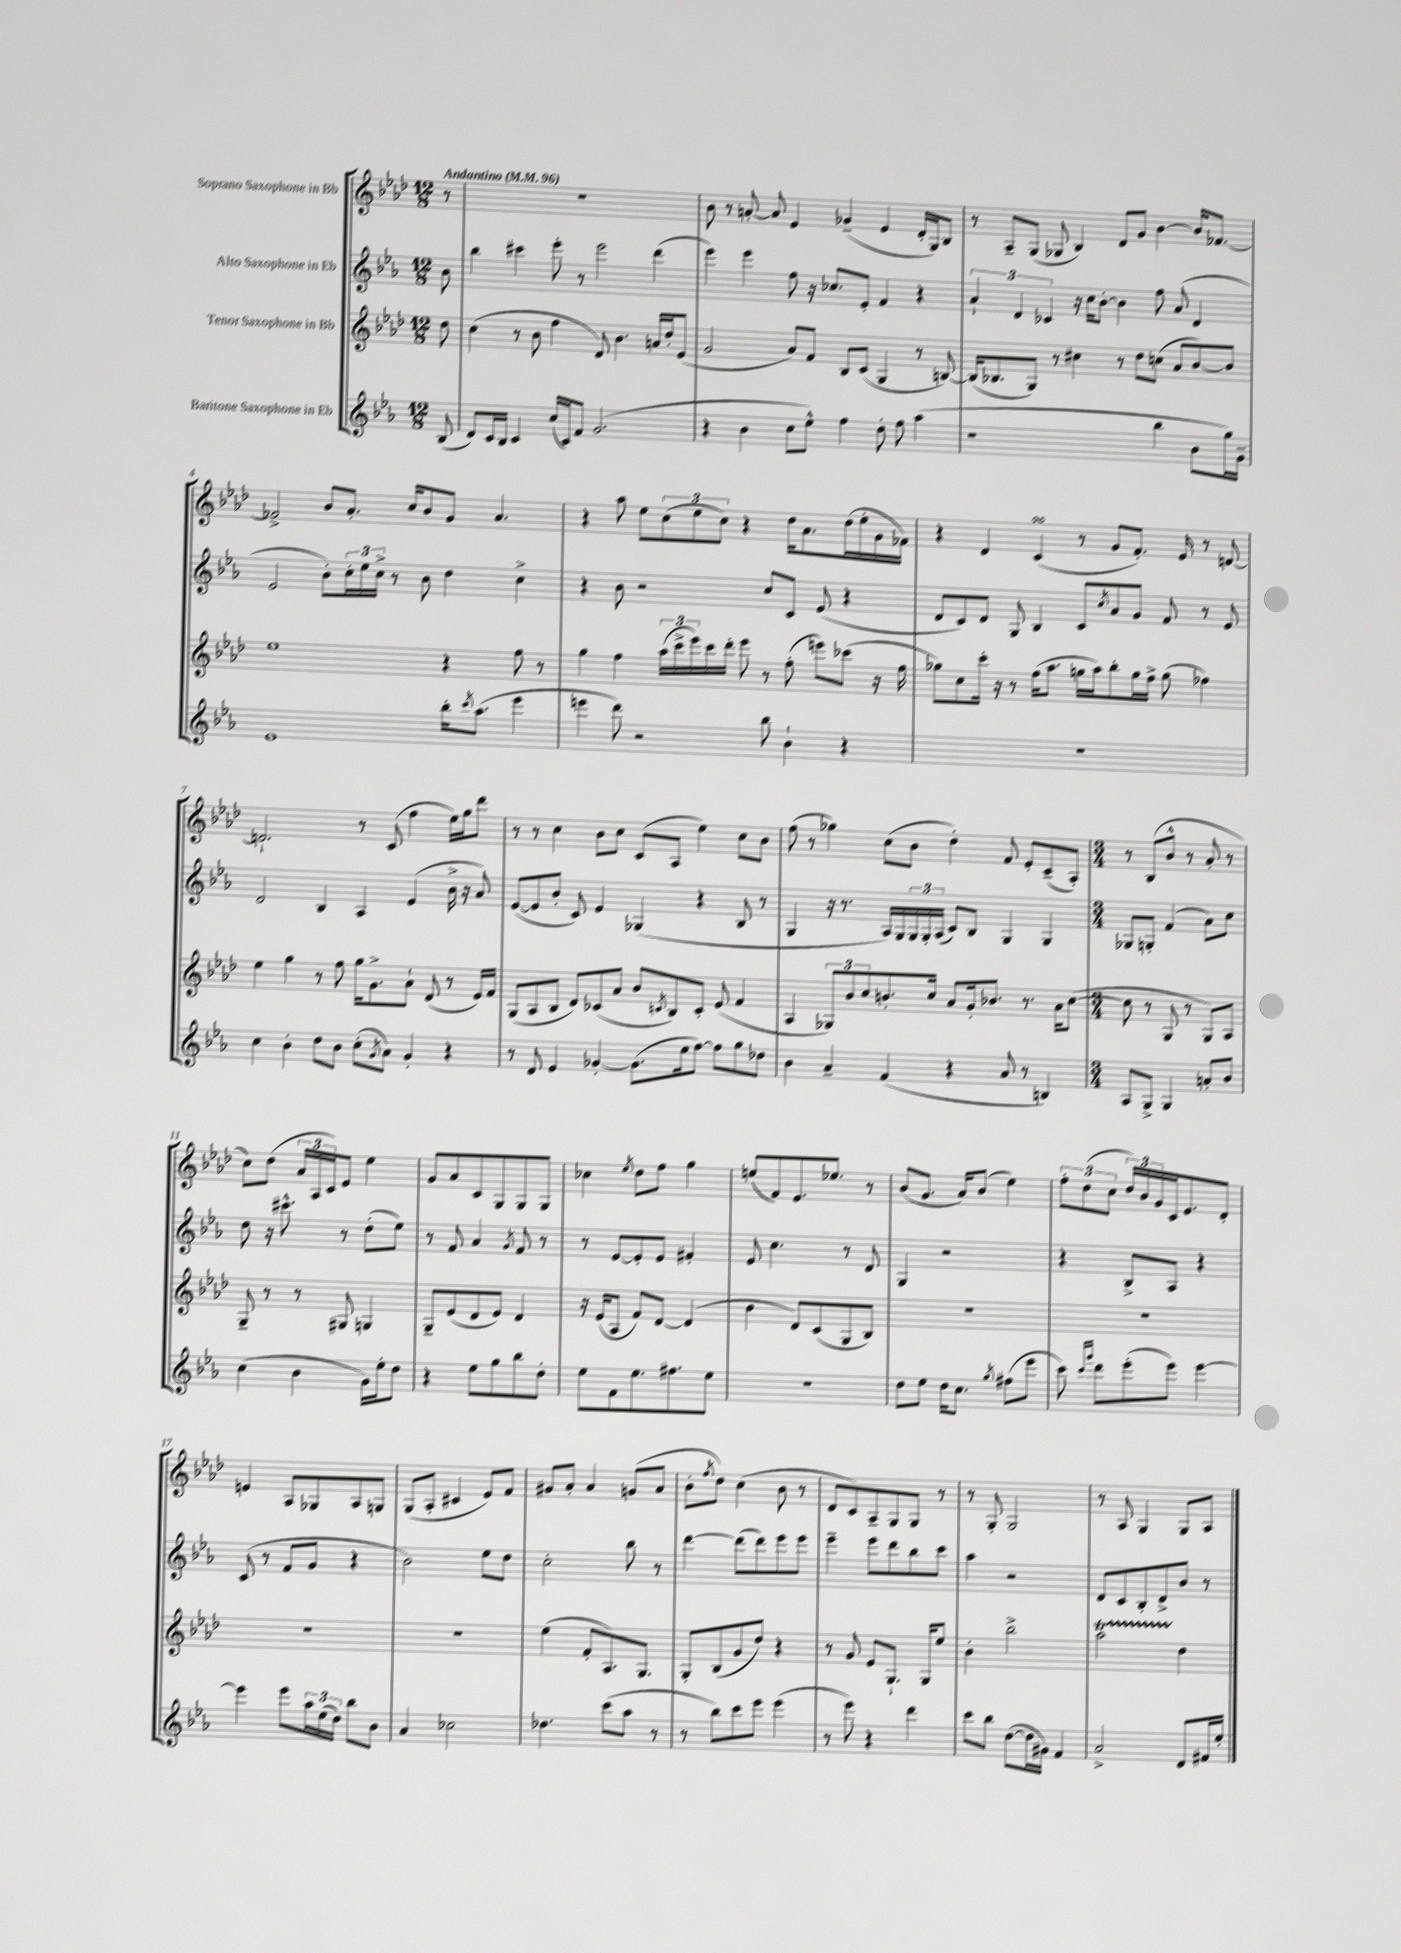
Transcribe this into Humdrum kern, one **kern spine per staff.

**kern	**kern	**kern	**kern
*part4	*part3	*part2	*part1
*staff4	*staff3	*staff2	*staff1
*I"Baritone Saxophone in Eb	*I"Tenor Saxophone in Bb	*I"Alto Saxophone in Eb	*I"Soprano Saxophone in Bb
*clefG2	*clefG2	*clefG2	*clefG2
*k[b-e-a-]	*k[b-e-a-d-]	*k[b-e-a-]	*k[b-e-a-d-]
*M12/8	*M12/8	*M12/8	*M12/8
*MM96	*MM96	*MM96	*MM96
=	=	=	=
!	!	!	!LO:TX:a:B:t=Andantino
(8B-/	8dd-\	8b-\	8r
=1	=1	=1	=1
8d/L)	(4cc\	4bb-\	1.r
16c/L	.	.	.
16B-/JJ	.	.	.
4c/	8r	4ccc#X\	.
.	8b-\	.	.
(16cc/LL	4ff\	8eee-'\	.
16c/J)	.	.	.
8f/J	.	8r	.
(2.g/	8d-/)	2eee-\	.
.	4.b-\	.	.
.	16an/LL	(4ddd\	.
.	16dd-'/J	.	.
.	(8e-/J	.	.
=2	=2	=2	=2
4r	2g/	4eee-\)	8b-\
.	.	.	8r
4b-\	.	4eee-\	[8an'/
.	.	.	8a/]
8cc\L	8a-/L)	8ff\	4e-/
8ee-^^\J)	8f/J	16r	.
.	.	8.cc-X/L	.
4ff\	8B-/L	.	(4g-X~/
.	(8c/J	8e-'/J	.
8dd'\	4G/	4f/	4e-/
8ff\	.	.	.
(4aa-\	8r	4r	16d-'/LL
.	.	.	16G/J)
.	[8Bn/)	.	8B-/J
=3	=3	=3	=3
1r	(16B/KL]	6a-`/	8r
.	8.B-X/	.	.
.	.	.	8A-~/L
.	.	6d/	.
.	8G/J)	.	(8G/J
.	.	6c-X/	.
.	8r	.	8G-X/
.	4cc#X\	16r	4B-/)
.	.	16cc\KL	.
.	.	[8b-'\J	.
.	8r	4b-\]	8d-/L
.	8dd-\L	.	8g/J
4bb-\	(8ccn\J	8ff\	[4b-\
.	8a-/L	(8a-/	.
8b-\L	[8b-/)	4d/	16b-/KL]
.	.	.	[8.f-X/J
16gg\L)	8b-/J]	.	.
16g~\JJ	.	.	.
!!LO:LB:g=z
=4	=4	=4	=4
1e-	1ee-	2e-/	2f-X^/]
.	.	8b-'\L)	8b-/L
.	.	24cc'\L	8.a-'/J
.	.	24ee-\	.
.	.	24cc^\JJ	.
.	.	8r	.
.	.	.	16cc/KL
.	.	8b-\	8b-/
16bb-'\KL	4r	4dd\	8g/J
8qccc/	.	.	.
(8.aa-\J	.	.	.
.	.	.	4.a-/
4eee-\	8ff\	4cc^\	.
.	8r	.	.
=5	=5	=5	=5
4eeen\	4gg\	4r	4r
8ddd\)	4ff\	8b-\	8aa-\
2r	.	2r	8ee-\L
.	(24aa-\LL	.	(12cc\
.	24ccc^\	.	.
.	24eee-\)	.	12ee-\
.	16ccc\	.	.
.	.	.	12cc\J)
.	16ddd-'\JJ	.	.
.	8eee-\	.	4r
8bb-\	8r	8cc/L	.
4b-`\	(8ff'\	8c/J	16dd-\KL
.	.	.	8.a-\
.	8eeen\L)	(8e-/	.
4r	(8ccc-X\J	4r	(16dd-\L
.	.	.	16ee-'\
.	16r	.	16g\
.	16ff\	.	16f-X\JJ)
=6	=6	=6	=6
1.r	8gg-X\L)	8d/L	4r
.	8cc\	8c/)	.
.	16ccc'\Jk	8d/J	4d-/
.	16r	.	.
.	8r	8G/	.
.	(16ff\KL	4B-/	(4csSsS/
.	8.aa-\J	.	.
.	16ggn\LL	8c/L	8r
.	16aa-\J)	.	.
.	.	8qcc/	.
.	8bb-'\	8a-/	8g/L
.	16gg\L	8g/J	8.f'/J)
.	16ff^\JJ	.	.
.	(8gg\	8f/	.
.	.	.	16e-/
.	4ff-X\)	8r	8r
.	.	8e-/	[8dn/
!!LO:LB:g=z
=7	=7	=7	=7
4cc\	4ee-\	2d/	2.dn`/]
4b-'\	4gg\	.	.
8dd\L	8r	4B-/	.
8b-\J	8ff\	.	.
(8cc'\L	16gg\KL	4A-/	8r
.	8.g^\	.	.
8qg/	.	.	.
8a-\J)	.	.	(8c/
4g'/	8a-`\J	(4e-/	4ff\
.	(8d-/	.	.
4r	8r	16b-^\	16ee-\LL)
.	.	16r	16gg\J
.	16e-/LL)	8a-/)	8ddd-\J
.	16f/JJ	.	.
=8	=8	=8	=8
8r	(8G/L	([8e-/L	8r
8d/	8A-/	8e-/]	8r
4e-/	8B-/J	8b-'/J	4cc\
.	8d-/L)	8c/)	.
[4g-X'/	(8c-X/	4e-/	8b-\L
.	8a-/J	.	8cc\J
(8.g-\L]	8b-/L	(4G-X/	(8c/L
.	8qcn/	.	.
.	8B-/)	.	8A-/J
16ee-\k	.	.	.
[8ff\J)	8c'/J	4r	4ee-\)
8ff\L]	(8e-/	.	.
8gg\	4f/	8B-/	8cc\L
8dd-X\J	.	8r	8b-\J
=9	=9	=9	=9
4b-\	4A-/	4G/	(8ff\
.	.	.	8r
4a-~/	12G-X/L)	16r	4gg-X\)
.	.	8.r	.
.	12b-/	.	.
.	12cc/	.	.
(4f/	8.bn'/	16A-/LL)	(8cc\L
.	.	16G/	.
.	.	24G/	8b-\J
.	.	24G'/	.
.	16cc/Jk	.	.
.	.	(24A-/JJ	.
4r	8a-/L	8c/L)	4dd-'\)
.	16g'/k	8B-/J	.
.	8.b-X/J	.	.
8a-/	.	4G/	8f/
8r	8.r	.	8e-'/L
4Bn/)	.	4G/	(8c~/
.	16a-\KL	.	.
.	([8cc\J	.	8A-'/J)
=10	=10	=10	=10
*M3/4	*M3/4	*M3/4	*M3/4
8A-/L	8cc\]	8G-X/L	8r
8G^/J	8r	8Gn'/J	(8B-/L
4G/	8G/	(4f/	8b-^^/J
.	8r	.	8r
8an'/L	8G/L)	8a-\L)	8a-'/
8b-/J	8A-/J	8cc\J	8r
!!LO:LB:g=z
=11	=11	=11	=11
(4cc\	8G~/	8dd\	8cc\L)
.	8r	16r	(8dd-\J
.	.	8.ccc#X^^\	.
4b-\	8r	.	24a-/LL
.	.	.	24A-/
.	.	.	24c/J)
.	8G#X/	8r	8e-/J
16g\LL)	4Gn/	(8dd'\L	4ee-\
16ee-'\J	.	.	.
8dd\J	.	8ee-\J)	.
=12	=12	=12	=12
4r	8G~/L	8r	8g/L
.	(8e-/	8f/	8a-/
8ee-\L	8d-/	4a-/	8c/
8gg\	8e-/J)	.	8G/
.	.	8qg/	.
8bb-\	4d-/	8f/	8G/
8dd'\J	.	8r	8G/J
=13	=13	=13	=13
8ee-\L	16r	8r	4cc-X\
.	(16e-/KL	.	.
8f\	8A-/J	[8e-/L	.
.	.	.	8qee-/
8.ee-\	8f/L)	8e-'/]	8dd-\L
.	[8d-/J	8e-/J	8ff\J
8.ff#X\	.	.	.
.	(4d-/]	4f#X'/	4gg\
8ee-\J	.	.	.
=14	=14	=14	=14
2.r	4b-\	8e-/	(8een/L
.	.	4.cc\	8f/)
.	8d-/L)	.	8.e-/
.	(8c/	.	.
.	.	.	8.ee-X/J
.	8G/	8r	.
.	8B-/J)	8d/	8r
=15	=15	=15	=15
8dd\L	2.r	4G/	(8b-/L
8ee-\J	.	.	8.g/J
16dd\KL	.	2r	.
8.cc\J	.	.	16a-/KL)
.	.	.	(8b-/J
8qgg/	.	.	.
(8ff#X\L	.	.	4ee-\)
8eee-\J	.	.	.
=16	=16	=16	=16
8ccc\)	2.r	4r	12ff'\L
.	.	.	(12dd-\
16qqccc/LL	.	.	.
16qqggg/JJ	.	.	.
8ddd\L	.	.	.
.	.	.	12cc\J
(8eee-'\	.	8B-^/L	24dd-/LL)
.	.	.	24b-/
.	.	.	24g/
8eee-\J)	.	8A-/J	16c/J
.	.	.	8.e-/
[4eee-\	.	4r	.
.	.	.	8d-'/J
!!LO:LB:g=z
=17	=17	=17	=17
4eee-\]	2.r	(8c/	4en/
.	.	8r	.
8eee-\L	.	8f/L	8A-/L
24aa-\L	.	8g/J	8G-X/
(24ee-\	.	.	.
24dd\JJ)	.	.	.
8bb-\L	.	4r	8A-/
8b-\J	.	.	8Gn/J
=18	=18	=18	=18
4a-/	2.r	2b-\)	(8G/L
.	.	.	8A-'/J
2cc-X\	.	.	4c#X/
.	.	8ee-\L	8e-/L)
.	.	8dd\J	8f/J
=19	=19	=19	=19
4.dd-X\	(4ee-\	2cc'\	8g#X/L
.	.	.	8a-'/J
.	8f'/L	.	4a-/
(8ccc\L	8.A-/)	.	.
8aa-\J	.	8bb-\	(8gn/L
.	8.G/J	.	.
8r	.	8r	8a-/J
=20	=20	=20	=20
8r	8G'/L	[4ddd\	8b-'\L
.	.	.	8qff/
8bb-\L)	(8B-/	.	8dd-\J)
8ccc\	8g/	(8ddd\L]	(4cc\
8eee-\J	8dd-/J)	8ddd\)	.
(4eee-\	4r	8eee-\	8b-\
.	.	8eee-\J	8r
=21	=21	=21	=21
8r	8r	4eee-~\	8d-/L
8eee-\)	8g/	.	8c/)
4r	8e-/L	8eee-\L	8A-~/
.	8.G`/J	8ddd\	8G/
4ddd\	.	8bb-\	8G/J
.	16G/KL	.	.
.	8ee-/J	8ccc\J	8r
=22	=22	=22	=22
8ccc\L	4b-'\	4aa-\	8r
8bb-\J	.	.	8G'/
([8dd\L	2bb-^\	2r	2G/
16dd\L]	.	.	.
16g#X\JJ)	.	.	.
4f/	.	.	.
=23	=23	=23	=23
2a-^/	2aa-T\	8d/L	8r
.	.	8c/	8A-/
.	.	8B-'/	4G/
.	.	8d^/	.
8d/L	4dd-\	8b-/J	8G/L
16f#X/L	.	8r	8A-/J
16ee-'/JJ	.	.	.
==	==	==	==
*-	*-	*-	*-
